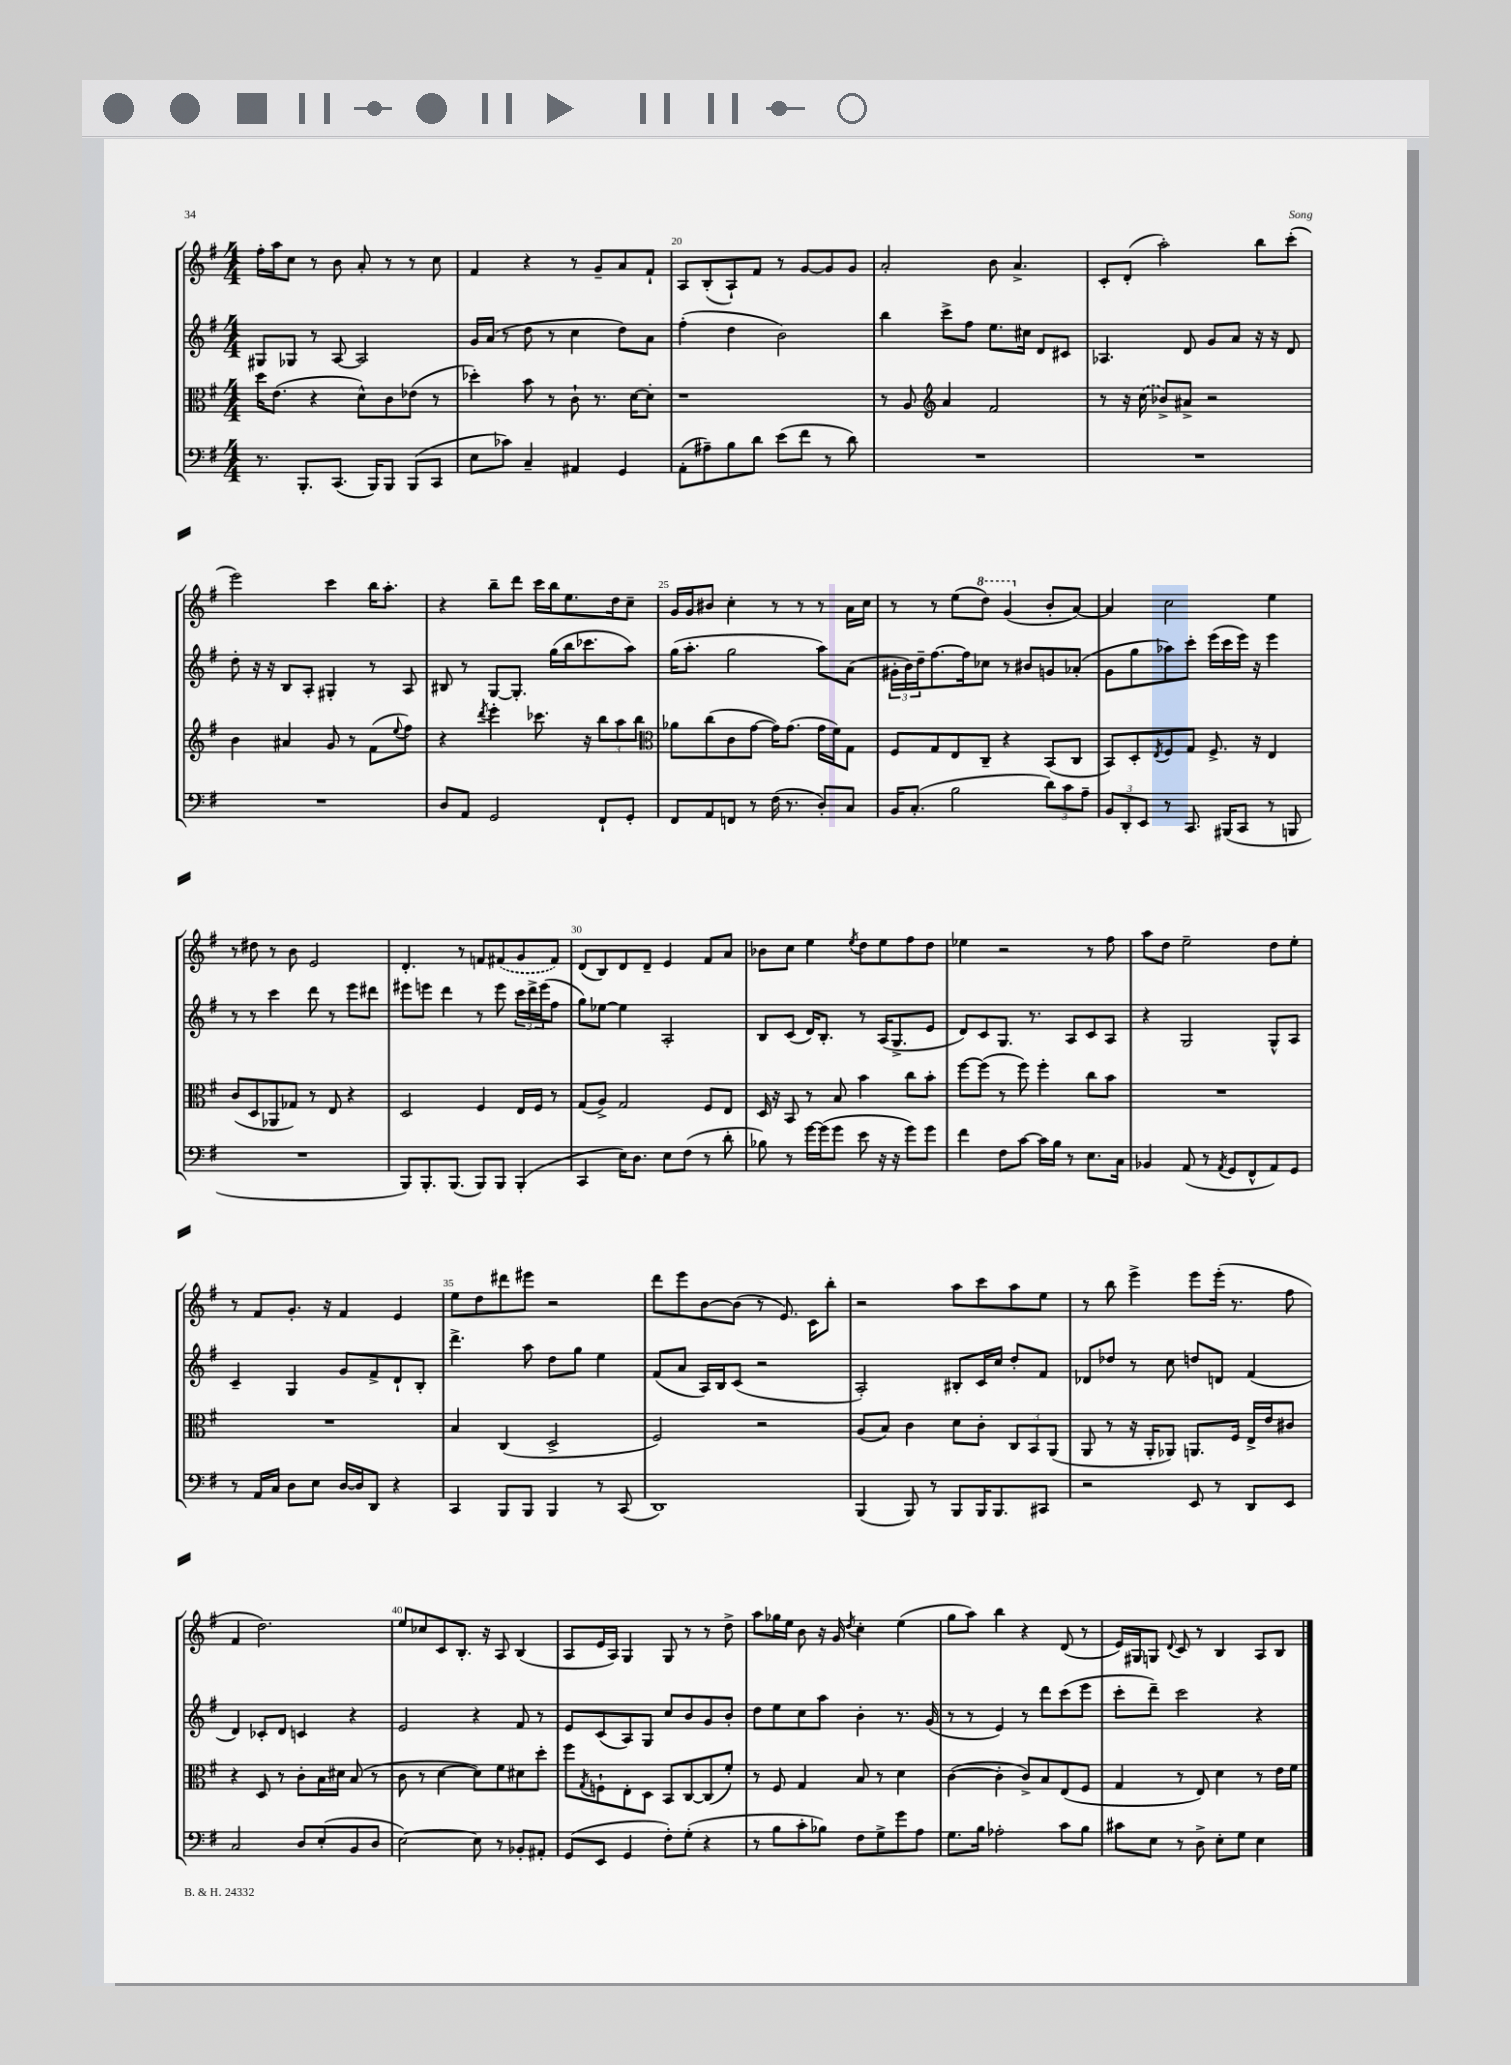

**kern	**kern	**kern	**kern
*part4	*part3	*part2	*part1
*staff4	*staff3	*staff2	*staff1
*clefF4	*clefC3	*clefG2	*clefG2
*k[f#]	*k[f#]	*k[f#]	*k[f#]
*M4/4	*M4/4	*M4/4	*M4/4
=18	=18	=18	=18
8.r	16dd\KL	8G#X/L	16ff#'\LL
.	(8.e\J	.	16aa\J
.	.	8G-X/J	8cc\J
8.BBB'/L	.	.	.
.	4r	8r	8r
(8.CC/J	.	[8A/	8b\
.	8d^^\L)	2A/]	8a'/
16BBB/KL)	.	.	.
8BBB/J	8c\	.	8r
(8BBB/L	(8e-X\J	.	8r
8CC/J	8r	.	8cc\
=19	=19	=19	=19
8E\L	4dd-X'\)	16g/LL	4f#/
.	.	(16a/JJ	.
8c-X\J)	.	8r	.
4C~/	8b\	8dd\	4r
.	8r	8r	.
4AA#X/	8c`\	4cc\	8r
.	8.r	.	8g~/L
4GG/	.	8dd\L)	8a/
.	[16d\KL	.	.
.	8d'\J]	8a\J	8f#`/J
=20	=20	=20	=20
(8AA'\L	1r	(4ff#'\	8A/L
8A#X~\)	.	.	(8B'/
8B\	.	4dd\	8A`/)
8d\J	.	.	8f#/J
(8e\L	.	2b\)	8r
8f#\J	.	.	[8g/L
8r	.	.	8g/]
8d\)	.	.	8g/J
=21	=21	=21	=21
1r	8r	4bb\	2a'/
.	8A/	.	.
*	*clefG2	*	*
.	4a/	8ccc^\L	.
.	.	8ff#\J	.
.	2f#/	8.ee\L	8b\
.	.	.	4.a^/
.	.	16cc#X\Jk	.
.	.	8d/L	.
.	.	8c#X/J	.
=22	=22	=22	=22
1r	8r	4.A-X/	8c'/L
.	16r	.	(8d'/J
.	(16cc\	.	.
.	8b-X^/L)	.	2aa'\)
.	8a#X^/J	8d/	.
.	2r	8g/L	.
.	.	8a/J	.
.	.	16r	8bb\L
.	.	16r	.
.	.	8d/	(8ccc'\J
!!LO:LB:g=z
=23	=23	=23	=23
1r	4b\	8dd'\	2eee\)
.	.	16r	.
.	.	16r	.
.	4a#X/	8B/L	.
.	.	8A'/J	.
.	8g/	4G#X'/	4ccc\
.	8r	.	.
.	(8f#\L	8r	16bb\KL
.	.	.	8.aa'\J
.	8qqee/	.	.
.	8ff#\J)	8A/	.
=24	=24	=24	=24
8D/L	4r	8B#X/	4r
8AA/J	.	8r	.
.	8qddd/	.	.
2GG/	4eee'\	[8G/L	8bb~\L
.	.	8.G'/J]	8ddd\J
.	8.ccc-X\	.	16ccc\LL
.	.	(16gg\LL	16bb\J
.	.	16bb\J	8.ee\
.	16r	8.ccc-X\	.
8FF#`/L	12bb\L	.	.
.	.	.	16dd\k
.	12aa\	.	.
8GG'/J	.	8aa\J)	8cc~\J
.	12bb\J	.	.
=25	=25	=25	=25
*	*clefC3	*	*
8FF#/L	8a-X\L	(16gg\KL	16g/LL
.	.	8.aa'\J	16g/J
8AA/	(8cc\	.	8b#X/J
8FFn/J	8c\	2gg\	4cc'\
8r	[8g\J	.	.
(16F#\	16g\KL])	.	8r
8.r	(8.g\J	.	.
.	.	.	8r
8D'/L)	16g\LL	8aa\L)	8r
.	16f#\J)	.	.
8C/J	8G\J	(8a\J	16a\LL
.	.	.	16cc\JJ
=26	=26	=26	=26
16BB/KL	8F#/L	24g#X'\LL	8r
.	.	24b\)	.
(8.C'/J	.	.	.
.	.	24dd~\J	.
.	8G/	[8.ff#\	8r
2B\	8E/	.	(8ee\L
.	.	16ff#\k]	.
*	*	*	*8va
.	8C~/J	8cc-X\J	8ddd\J)
.	4r	8r	(4gg/
.	.	8b#X/L	.
*	*	*	*X8va
12d\L)	(8BB/L	8gn/	8b'/L
12c\	.	.	.
.	8C/J	(8a-X'/J	[8a/J)
12A~\J	.	.	.
=27	=27	=27	=27
12BB/L	8BB/L)	8g\L	4a/]
12DD'/	.	.	.
.	8D'/	8gg\	.
12EE/J	.	.	.
.	8qE/	.	.
8r	8F#/	8aa-X\)	2cc\
8.CC/	8G/J	8ccc'\J	.
.	8.F#^/	(16eee\LL	.
(16BBB#X/KL	.	16ccc\	.
8CC/J	.	16eee\JJ)	.
.	16r	16r	.
8r	4E/	4eee\	4ee\
8BBBn/	.	.	.
!!LO:LB:g=z
=28	=28	=28	=28
1r	(8c/L	8r	8r
.	8D/	8r	8dd#X\
.	8AA-X/	4ccc\	8r
.	8G-X/J)	.	8b\
.	8r	8ddd\	2e/
.	8E/	8r	.
.	4r	8eee\L	.
.	.	8ddd#X\J	.
=29	=29	=29	=29
8BBB/L)	2D/	8eee#X\L	4.d'/
8.BBB'/	.	8eeen\J	.
.	.	4ddd\	.
(8.BBB/J	.	.	.
.	.	.	8r
8BBB/L)	4F#/	8r	8fn/L
8BBB/J	.	8eee\	(8f#X/
(4BBB'/	16E/LL	24ccc\LL	8g/
.	.	24ddd^\	.
.	16F#/JJ	.	.
.	.	(24eee\J	.
.	8r	8ff#\J	8f#/J)
=30	=30	=30	=30
4CC/	(8G/L	8gg\L)	(8d/L
.	8A^/J)	[8ee-X\J	8B/)
16E\KL)	2G/	4ee-\]	8d/
8.D\J	.	.	.
.	.	.	8d~/J
8E\L	.	2A'/	4e/
(8F#\J	.	.	.
8r	8F#/L	.	8f#/L
8d'\	8E/J	.	8a/J
=31	=31	=31	=31
8B-X\)	16D/	8B/L	8b-X\L
.	16r	.	.
8r	8BB/	(8c/J	8cc\J
[16g\LL	8r	16d/KL)	4ee\
(16g\J]	.	8.B'/J	.
8g\J	8B/	.	.
.	.	.	8qee/
8e\	4b\	8r	8dd\L
16r	.	(16A/KL	8ee\
16r	.	8.G^/	.
8g\L)	8cc\L	.	8ff#\
8g\J	8b'\J	8e/J	8dd\J
=32	=32	=32	=32
4f#\	[8ff#\L	8d/L)	4ee-X\
.	(8ff#\J]	8c/	.
8F#\L	8r	8.G/J	2r
[8c\J	8ff#\)	.	.
.	.	8.r	.
16c\LL]	4ff#'\	.	.
16B\JJ	.	.	.
8r	.	8A/L	.
8.E\L	8cc\L	8c/	8r
.	8b\J	8A/J	8ff#\
16C\Jk	.	.	.
=33	=33	=33	=33
4BB-X/	1r	4r	8aa\L
.	.	.	8dd\J
(8AA/	.	2G/	2ee~\
8r	.	.	.
8qAA/	.	.	.
8GG/L	.	.	.
8FF#^^/	.	.	.
8AA/)	.	8G^^/L	8dd\L
8GG/J	.	8A/J	8ee'\J
!!LO:LB:g=z
=34	=34	=34	=34
8r	1r	4c~/	8r
16AA/LL	.	.	8f#/L
16C/JJ	.	.	.
8D\L	.	4G/	8.g'/J
8E\J	.	.	.
.	.	.	16r
[16D/LL	.	8g/L	4f#/
16D/J]	.	.	.
8DD/J	.	8f#^/	.
4r	.	8d`/	4e/
.	.	8B'/J	.
=35	=35	=35	=35
4CC/	4B/	4.ddd^\	8ee\L
.	.	.	8dd\
8BBB/L	(4C/	.	8ddd#X\
8BBB/J	.	8aa\	8eee#X\J
4BBB/	2D^/	8dd\L	2r
.	.	8gg\J	.
8r	.	4ee\	.
(8CC/	.	.	.
=36	=36	=36	=36
1DD)	2F#/)	(8f#/L	8ddd\L
.	.	8a/J	8eee\
.	.	16A/LL)	[8b\
.	.	16B/J	.
.	.	(8c/J	(8b\J]
.	2r	2r	8r
.	.	.	8.e/)
.	.	.	16c\KL
.	.	.	8bb'\J
=37	=37	=37	=37
(4BBB/	(8A/L	2A'/)	2r
.	8B/J)	.	.
8BBB/)	4c\	.	.
8r	.	.	.
8BBB/L	8d\L	8B#X'/L	8aa\L
16BBB/K	8c'\J	16c/L	8ccc\
8.BBB/	.	16cc/JJ	.
.	12C/L	8dd'/L	8aa\
.	12BB/	.	.
8CC#X/J	.	8f#/J	8ee\J
.	(12AA/J	.	.
=38	=38	=38	=38
2r	8AA/	8d-X/L	8r
.	8r	8dd-X/J	8bb\
.	16r	8r	4eee^\
.	16AA'/KL	.	.
.	8AA-X/J)	8cc\	.
8EE/	8.AAn/L	8ddn/L	8eee\L
8r	.	8dn/J	(16eee'\Jk
.	16F#/Jk	.	8.r
8DD/L	16E^/LL	(4f#/	.
.	16e/J	.	.
8EE/J	8c#X/J	.	8ff#\
!!LO:LB:g=z
=39	=39	=39	=39
2C/	4r	4d/)	4f#/
.	8D/	8c-X'/L	2.dd\)
.	8r	8d/J	.
8D/L	8c'\L	4cn/	.
(8E'/	16B\L	.	.
.	16d#X\JJ	.	.
8BB/	(8B/	4r	.
8D/J	8r	.	.
=40	=40	=40	=40
[2E\)	8c\	2e/	8ee/L
.	8r	.	8cc-X/
.	[4d\	.	8c/
.	.	.	8.B'/J
8E\]	8d\L])	4r	.
.	.	.	16r
8r	8f#\	.	8A/
8BB-X'/L	8d#X\	8f#/	(4B/
8AA#X'/J	8dd'\J	8r	.
=41	=41	=41	=41
(8GG/L	8ff#\L	8e/L	8A/L
.	8qG/	.	.
8EE/J	8Fn`\	(8c/	16e/L
.	.	.	16A/JJ)
4GG/	8E'\	8A/)	4G/
.	8D\J	8G/J	.
8F#'\L)	8BB/L	8cc/L	8G/
(8G'\J	[8C/	8b/	8r
4r	(8C/]	8g/	8r
.	8f#'/J)	8b'/J	8dd^\
=42	=42	=42	=42
8r	8r	8dd\L	8aa\L
8B\L	8F#/	8ee\	16gg-X\L
.	.	.	16ee\JJ
8c'\	4G/	8cc\	8b\
8B-X\J)	.	8aa\J	16r
.	.	.	16g/
.	.	.	8qdd/
8F#\L	8B/	4b'\	4cc'\
8G^\	8r	.	.
8g\	4d\	8.r	(4ee\
8A\J	.	.	.
.	.	(16g/	.
=43	=43	=43	=43
8.G\L	([4c\	8r	8gg\L
.	.	8r	8aa\J)
16B\Jk	.	.	.
2A-X'\	4c'\]	4e/)	4bb\
.	8c^/L)	8r	4r
.	8B/	8ddd\L	.
8c\L	(8E/	(8ccc\	(8d/
8B\J	8F#/J	8eee\J	8r
=44	=44	=44	=44
8c#X\L	4G/	8ccc'\L	16e/LL)
.	.	.	16G#X/J
8E\J	.	8ddd~\J)	8Gn/J
.	.	.	8qqd/
8r	8r	2ccc\	8c/
8D^\	8E/)	.	8r
8E'\L	4d\	.	4B/
8G\J	.	.	.
4E\	8r	4r	8A/L
.	16e\LL	.	8B/J
.	16f#\JJ	.	.
==	==	==	==
*-	*-	*-	*-
